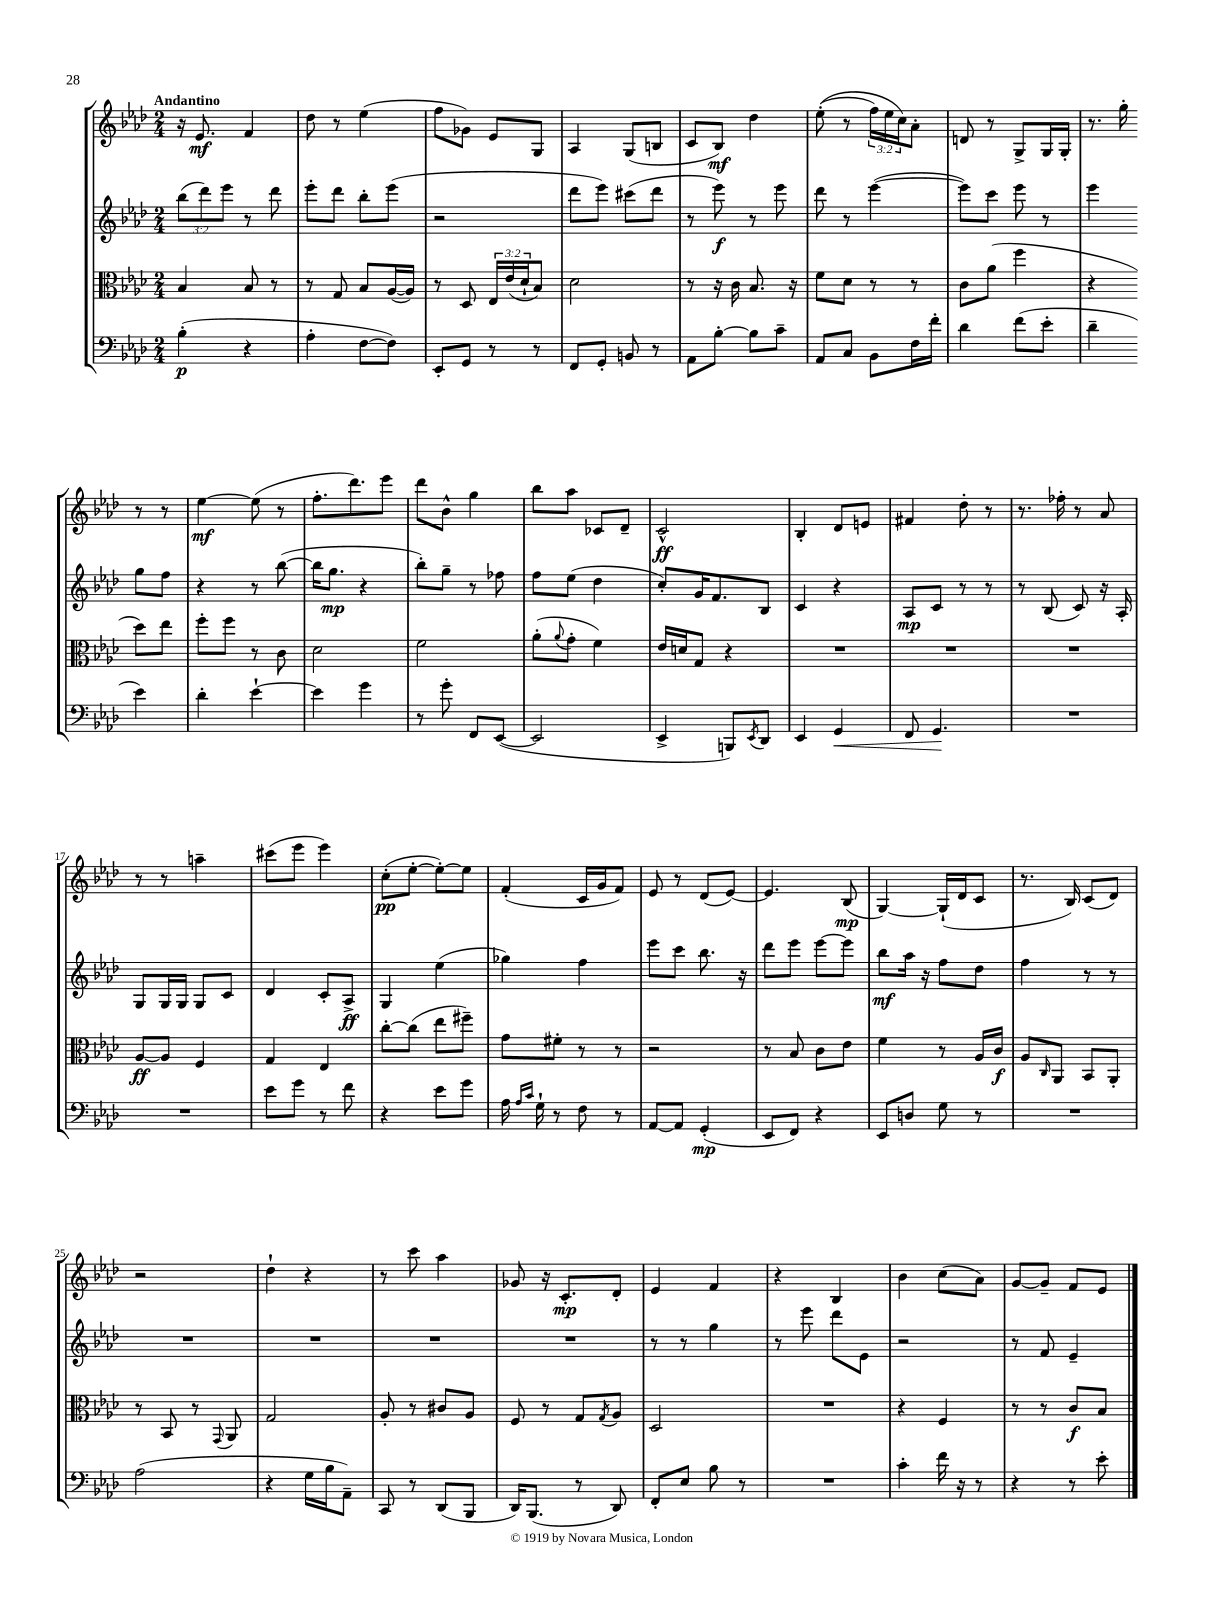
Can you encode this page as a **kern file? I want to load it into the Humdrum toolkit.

**kern	**dynam	**kern	**dynam	**kern	**dynam	**kern	**dynam
*part4	*part4	*part3	*part3	*part2	*part2	*part1	*part1
*staff4	*staff4	*staff3	*staff3	*staff2	*staff2	*staff1	*staff1
*clefF4	*	*clefC3	*	*clefG2	*	*clefG2	*
*k[b-e-a-d-]	*	*k[b-e-a-d-]	*	*k[b-e-a-d-]	*	*k[b-e-a-d-]	*
*M2/4	*	*M2/4	*	*M2/4	*	*M2/4	*
=1	=1	=1	=1	=1	=1	=1	=1
!	!	!	!	!	!	!LO:TX:a:B:t=Andantino	!
(4B-'\	p	4B-/	.	(12bb-\L	.	16r	.
.	.	.	.	.	.	8.e-/	mf
.	.	.	.	12ddd-\)	.	.	.
.	.	.	.	12eee-\J	.	.	.
4r	.	8B-/	.	8r	.	4f/	.
.	.	8r	.	8ddd-\	.	.	.
=2	=2	=2	=2	=2	=2	=2	=2
4A-'\	.	8r	.	8eee-'\L	.	8dd-\	.
.	.	8G/	.	8ddd-\J	.	8r	.
[8F\L	.	8B-/L	.	8bb-'\L	.	(4ee-\	.
8F\J])	.	([16A-/L	.	(8eee-\J	.	.	.
.	.	16A-/JJ])	.	.	.	.	.
=3	=3	=3	=3	=3	=3	=3	=3
8EE-'/L	.	8r	.	2r	.	8ff\L	.
8GG/J	.	8D-/	.	.	.	8g-X\J)	.
8r	.	24E-/LL	.	.	.	8e-/L	.
.	.	(24e-/	.	.	.	.	.
.	.	24d-`/J	.	.	.	.	.
8r	.	8B-/J)	.	.	.	8G/J	.
=4	=4	=4	=4	=4	=4	=4	=4
8FF/L	.	2d-\	.	8ddd-\L	.	4A-/	.
8GG'/J	.	.	.	8eee-\J)	.	.	.
8BBn/	.	.	.	(8ccc#X\L	.	(8G/L	.
8r	.	.	.	8ddd-\J	.	8Bn/J	.
=5	=5	=5	=5	=5	=5	=5	=5
8AA-\L	.	8r	.	8r	.	8c/L	.
[8B-'\J	.	16r	.	8eee-\)	f	8B-/J)	mf
.	.	16c\	.	.	.	.	.
8B-\L]	.	8.B-/	.	8r	.	4dd-\	.
8c~\J	.	.	.	8eee-\	.	.	.
.	.	16r	.	.	.	.	.
=6	=6	=6	=6	=6	=6	=6	=6
8AA-/L	.	8f\L	.	8ddd-\	.	((8ee-'\	.
8C/J	.	8d-\J	.	8r	.	8r	.
8BB-\L	.	8r	.	([4eee-\	.	24ff\LL)	.
.	.	.	.	.	.	24ee-\	.
.	.	.	.	.	.	24cc\J)	.
16F\L	.	8r	.	.	.	8a-'\J	.
16f'\JJ	.	.	.	.	.	.	.
=7	=7	=7	=7	=7	=7	=7	=7
4d-\	.	8c\L	.	8eee-\L])	.	8dn/	.
.	.	(8a-\J	.	8ccc\J	.	8r	.
(8f\L	.	4ff\	.	8eee-\	.	8G^/L	.
8e-'\J	.	.	.	8r	.	16G/L	.
.	.	.	.	.	.	16G'/JJ	.
=8	=8	=8	=8	=8	=8	=8	=8
4d-~\	.	4r	.	4eee-\	.	8.r	.
.	.	.	.	.	.	16gg'\	.
4e-\)	.	8dd-\L)	.	8gg\L	.	8r	.
.	.	8ee-\J	.	8ff\J	.	8r	.
!!LO:LB:g=z
=9	=9	=9	=9	=9	=9	=9	=9
4d-'\	.	8ff'\L	.	4r	.	[4ee-\	mf
.	.	8ff\J	.	.	.	.	.
[4e-`\	.	8r	.	8r	.	(8ee-\]	.
.	.	8c\	.	([8bb-\	.	8r	.
=10	=10	=10	=10	=10	=10	=10	=10
4e-\]	.	2d-\	.	16bb-\KL]	.	8.ff'\L	.
.	.	.	.	8.gg\J	mp	.	.
.	.	.	.	.	.	8.ddd-\)	.
4g\	.	.	.	4r	.	.	.
.	.	.	.	.	.	8eee-\J	.
=11	=11	=11	=11	=11	=11	=11	=11
8r	.	2f\	.	8bb-'\L)	.	8ddd-\L	.
8g'\	.	.	.	8gg~\J	.	8b-^^\J	.
8FF/L	.	.	.	8r	.	4gg\	.
([8EE-/J	.	.	.	8ff-X\	.	.	.
=12	=12	=12	=12	=12	=12	=12	=12
2EE-/]	.	(8a-'\L	.	8ff\L	.	8bb-\L	.
.	.	8qqa-/	.	.	.	.	.
.	.	8g'\J	.	(8ee-\J	.	8aa-\J	.
.	.	4f\)	.	4dd-\	.	8c-X/L	.
.	.	.	.	.	.	8d-~/J	.
=13	=13	=13	=13	=13	=13	=13	=13
4EE-^/	.	16e-/LL	.	8cc'/L)	.	2c^^/	ff
.	.	16dn/J	.	.	.	.	.
.	.	8G/J	.	16g/K	.	.	.
.	.	.	.	8.f/	.	.	.
8BBBn/L)	.	4r	.	.	.	.	.
8qEE-/	.	.	.	.	.	.	.
8DD-/J	.	.	.	8B-/J	.	.	.
=14	=14	=14	=14	=14	=14	=14	=14
4EE-/	.	2r	.	4c/	.	4B-'/	.
!	!LO:HP:b	!	!	!	!	!	!
4GG/	<	.	.	4r	.	8d-/L	.
.	.	.	.	.	.	8en/J	.
=15	=15	=15	=15	=15	=15	=15	=15
8FF/	.	2r	.	8A-/L	mp	4f#X/	.
4.GG/	.	.	.	8c/J	.	.	.
.	.	.	.	8r	.	8dd-'\	.
.	.	.	.	8r	.	8r	.
.	[	.	.	.	.	.	.
=16	=16	=16	=16	=16	=16	=16	=16
2r	.	2r	.	8r	.	8.r	.
.	.	.	.	(8B-/	.	.	.
.	.	.	.	.	.	16ff-X'\	.
.	.	.	.	8c/)	.	8r	.
.	.	.	.	16r	.	8a-/	.
.	.	.	.	16A-'/	.	.	.
!!LO:LB:g=z
=17	=17	=17	=17	=17	=17	=17	=17
2r	.	[8A-/L	ff	8G/L	.	8r	.
.	.	8A-/J]	.	16G/L	.	8r	.
.	.	.	.	16G/JJ	.	.	.
.	.	4F/	.	8G/L	.	4aan~\	.
.	.	.	.	8c/J	.	.	.
=18	=18	=18	=18	=18	=18	=18	=18
8e-\L	.	4G/	.	4d-/	.	(8ccc#X\L	.
8g\J	.	.	.	.	.	8eee-\J	.
8r	.	4E-/	.	8c'/L	.	4eee-\)	.
8f\	.	.	.	8A-^/J	ff	.	.
=19	=19	=19	=19	=19	=19	=19	=19
4r	.	[8cc'\L	.	4G/	.	(8cc'\L	pp
.	.	(8cc\J]	.	.	.	[8ee-'\J	.
8e-\L	.	8ee-\L	.	(4ee-\	.	8ee-'\L_)	.
8g\J	.	8ff#X~\J)	.	.	.	8ee-\J]	.
=20	=20	=20	=20	=20	=20	=20	=20
16A-\	.	8g\L	.	4gg-X\)	.	(4f'/	.
16qqA-/LL	.	.	.	.	.	.	.
16qqc/JJ	.	.	.	.	.	.	.
16G`\	.	.	.	.	.	.	.
8r	.	8f#X'\J	.	.	.	.	.
8F\	.	8r	.	4ff\	.	16c/LL	.
.	.	.	.	.	.	16g/J	.
8r	.	8r	.	.	.	8f/J)	.
=21	=21	=21	=21	=21	=21	=21	=21
[8AA-/L	.	2r	.	8eee-\L	.	8e-/	.
8AA-/J]	.	.	.	8ccc\J	.	8r	.
(4GG'/	mp	.	.	8.bb-\	.	(8d-/L	.
.	.	.	.	.	.	[8e-/J)	.
.	.	.	.	16r	.	.	.
=22	=22	=22	=22	=22	=22	=22	=22
8EE-/L	.	8r	.	8ddd-\L	.	4.e-/]	.
8FF/J)	.	8B-/	.	8eee-\J	.	.	.
4r	.	8c\L	.	[8eee-\L	.	.	.
.	.	8e-\J	.	8eee-\J]	.	(8B-/	mp
=23	=23	=23	=23	=23	=23	=23	=23
8EE-/L	.	4f\	.	8bb-\L	mf	[4G/)	.
8Dn/J	.	.	.	16aa-\Jk	.	.	.
.	.	.	.	16r	.	.	.
8G\	.	8r	.	8ff\L	.	(16G`/LL]	.
.	.	.	.	.	.	16d-/J	.
8r	.	16A-/LL	.	8dd-\J	.	8c/J	.
.	.	16c/JJ	f	.	.	.	.
=24	=24	=24	=24	=24	=24	=24	=24
2r	.	8A-/L	.	4ff\	.	8.r	.
.	.	16qqC/	.	.	.	.	.
.	.	8AA-/J	.	.	.	.	.
.	.	.	.	.	.	16B-/)	.
.	.	8BB-/L	.	8r	.	(8c/L	.
.	.	8AA-'/J	.	8r	.	8d-/J)	.
!!LO:LB:g=z
=25	=25	=25	=25	=25	=25	=25	=25
(2A-\	.	8r	.	2r	.	2r	.
.	.	8BB-/	.	.	.	.	.
.	.	8r	.	.	.	.	.
.	.	8qqGG/	.	.	.	.	.
.	.	8AA-/	.	.	.	.	.
=26	=26	=26	=26	=26	=26	=26	=26
4r	.	2G/	.	2r	.	4dd-`\	.
16G\LL	.	.	.	.	.	4r	.
16B-\J	.	.	.	.	.	.	.
8AA-~\J)	.	.	.	.	.	.	.
=27	=27	=27	=27	=27	=27	=27	=27
8CC/	.	8A-'/	.	2r	.	8r	.
8r	.	8r	.	.	.	8ccc\	.
(8DD-/L	.	8c#X/L	.	.	.	4aa-\	.
8BBB-/J	.	8A-/J	.	.	.	.	.
=28	=28	=28	=28	=28	=28	=28	=28
16DD-/KL)	.	8F/	.	2r	.	8g-X/	.
(8.BBB-/J	.	.	.	.	.	.	.
.	.	8r	.	.	.	16r	.
.	.	.	.	.	.	8.c'/L	mp
8r	.	8G/L	.	.	.	.	.
.	.	8qG/	.	.	.	.	.
8DD-/)	.	8A-/J	.	.	.	8d-'/J	.
=29	=29	=29	=29	=29	=29	=29	=29
8FF'/L	.	2D-/	.	8r	.	4e-/	.
8E-/J	.	.	.	8r	.	.	.
8B-\	.	.	.	4gg\	.	4f/	.
8r	.	.	.	.	.	.	.
=30	=30	=30	=30	=30	=30	=30	=30
2r	.	2r	.	8r	.	4r	.
.	.	.	.	8eee-\	.	.	.
.	.	.	.	8ddd-\L	.	4B-/	.
.	.	.	.	8e-\J	.	.	.
=31	=31	=31	=31	=31	=31	=31	=31
4c'\	.	4r	.	2r	.	4b-\	.
16f\	.	4F/	.	.	.	(8cc\L	.
16r	.	.	.	.	.	.	.
8r	.	.	.	.	.	8a-\J)	.
=32	=32	=32	=32	=32	=32	=32	=32
4r	.	8r	.	8r	.	[8g/L	.
.	.	8r	.	8f/	.	8g~/J]	.
8r	.	8c/L	f	4e-~/	.	8f/L	.
8e-'\	.	8B-/J	.	.	.	8e-/J	.
==	==	==	==	==	==	==	==
*-	*-	*-	*-	*-	*-	*-	*-
